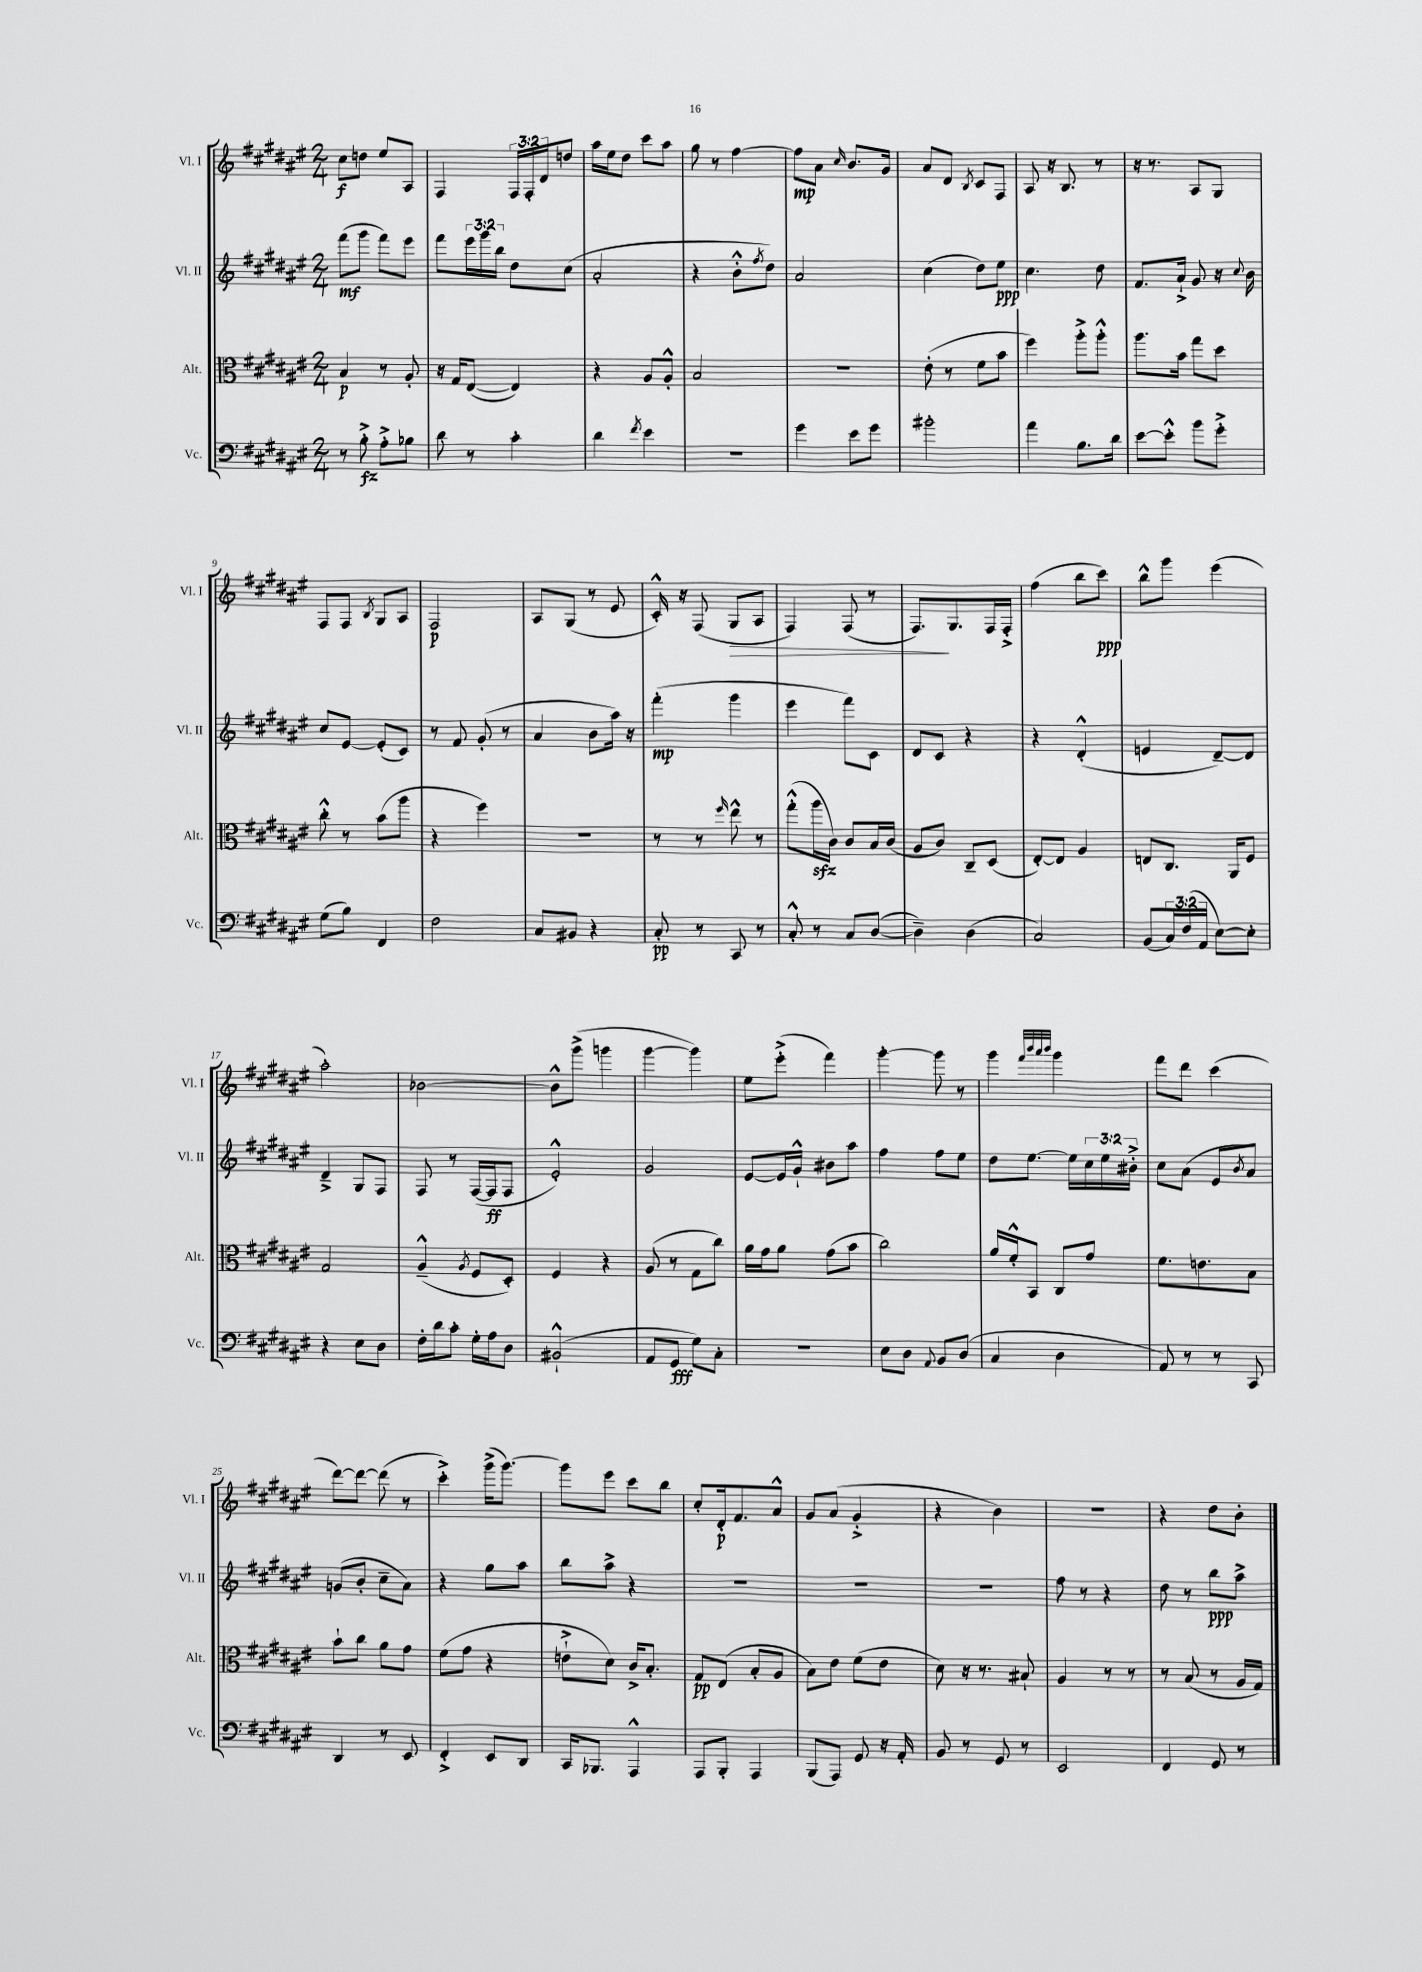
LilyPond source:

<<
\new StaffGroup <<
\new Staff = "s0" \with { instrumentName = "Vl. I" shortInstrumentName = "Vl. I" } {
    \clef treble \key fis \major \numericTimeSignature \time 2/4 \override Staff.TupletNumber.text = #tuplet-number::calc-fraction-text
    cis''8\f d''8 eis''8 ais8 |
    fis4 \tuplet 3/2 { fis16 fis16-. dis'16 } d''8 |
    ais''16 eis''16 dis''8 cis'''8 ais''8 |
    gis''8 r8 fis''4~ |
    fis''8\mp ais'8 \grace { cis''16 } b'8. gis'16 |
    ais'8 dis'8 \acciaccatura { b8 } cis'8 fis8 |
    ais8 r16 b8. r8 |
    r16 r8. ais8 gis8 |
    fis8 fis8 \acciaccatura { b8 } gis8 ais8 |
    fis2\p |
    ais8 gis8( r8 eis'8 |
    cis'16-.-^) r16 fis8( gis8\> ais8 |
    fis4) fis8( r8 |
    fis8.\!) gis8. fis16 fis16-.-> |
    fis''4( b''8 cis'''8\ppp) |
    b''8-^ gis'''8 eis'''4( |
    ais''2-.) |
    bes'2~ |
    bes'8-^ gis'''8->( g'''4 |
    gis'''4~ gis'''4) |
    eis''8 eis'''8-.->( fis'''4) |
    gis'''4~-. gis'''8 r8 |
    gis'''4 \grace { fis'''32 b'''32 ais'''32 b'''32 } gis'''4 |
    fis'''8 dis'''8 cis'''4( |
    dis'''8~) dis'''8~ dis'''8( r8 |
    cis'''4-.->) gis'''16->( gis'''8.~) |
    gis'''8 eis'''8 cis'''8 b''8 |
    cis''8-. dis'16-.\p fis'8. ais'8-^ |
    gis'8 ais'8( gis'4-.-> |
    r4 b'4) |
    r2 |
    r4 dis''8 b'8-. \bar "|." |
}
\new Staff = "s1" \with { instrumentName = "Vl. II" shortInstrumentName = "Vl. II" } {
    \clef treble \key fis \major \numericTimeSignature \time 2/4 \override Staff.TupletNumber.text = #tuplet-number::calc-fraction-text
    fis'''8\mf( gis'''8 fis'''8) eis'''8 |
    fis'''8 \tuplet 3/2 { eis'''16 gis'''16 b''16 } dis''8 cis''8( |
    ais'2-. |
    r4 b'8-.-^ \acciaccatura { fis''8 } dis''8) |
    ais'2 |
    cis''4( dis''8) eis''8\ppp |
    cis''4. dis''8 |
    fis'8. ais'16-!-> gis'8 r16 \appoggiatura { cis''8 } b'16 |
    cis''8 eis'8~ eis'8-.( cis'8) |
    r8 fis'8 gis'8-.( r8 |
    ais'4 b'8 ais''16) r16 |
    fis'''4-.\mp( gis'''4 |
    eis'''4 fis'''8) cis'8 |
    dis'8 cis'8 r4 |
    r4 dis'4-.-^( |
    e'4 dis'8~--) dis'8 |
    dis'4---> gis8 fis8 |
    fis8 r8 fis16~( fis16\ff fis8 |
    eis'2-.-^) |
    gis'2 |
    eis'8~ eis'16 gis'16-!-^ bis'8 ais''8 |
    fis''4 fis''8 eis''8 |
    dis''8 eis''8.~ eis''16 \tuplet 3/2 { cis''16 eis''16 bis'16-.-> } |
    cis''8 ais'8( eis'8 \acciaccatura { b'8 } ais'8) |
    g'8( b'8-. cis''8-- ais'8) |
    r4 gis''8 ais''8 |
    b''8 ais''8-> r4 |
    R2 |
    R2 |
    R2 |
    fis''8 r8 r4 |
    dis''8 r8 b''8\ppp ais''8-> \bar "|." |
}
\new Staff = "s2" \with { instrumentName = "Alt." shortInstrumentName = "Alt." } {
    \clef alto \key fis \major \numericTimeSignature \time 2/4
    b4\p r8 ais8-. |
    r16 gis16 eis8~( eis4) |
    r4 ais8 ais8-.-^ |
    b2 |
    R2 |
    eis'8-.( r8 fis'8 b'8 |
    fis''4) ais''8-.-> ais''8-.-^ |
    ais''8. b'16 gis''8 dis''8 |
    cis''8-.-^ r8 b'8( ais''8 |
    r4 fis''4) |
    R2 |
    r8 r8 \grace { fis''16 } eis''8-^ r8 |
    gis''8-.-^( ais''16\sfz cis'16) cis'8 b16 cis'16( |
    ais8 cis'8) cis8-- dis8( |
    eis8~-.) eis8 ais4 |
    e8 cis8. ais,16 fis8 |
    gis2 |
    ais4---^( \acciaccatura { ais8 } fis8 dis8-.) |
    fis4 r4 |
    ais8( r8 gis8 cis''8) |
    ais'16 gis'16 ais'8 gis'8( b'8 |
    cis''2) |
    ais'16 fis'16-.-^ b,8 cis8 gis'8 |
    fis'8. e'8. b8 |
    b'8-! cis''8 ais'8 gis'8 |
    fis'8( gis'8 r4 |
    e'8-!-> dis'8) cis'16-> b8.-. |
    gis8\pp eis8( b8-. ais8 |
    b8) eis'8 fis'8( eis'8 |
    dis'8) r16 r8. bis8-! |
    ais4 r8 r8 |
    r8 b8( r8 ais16 gis16) \bar "|." |
}
\new Staff = "s3" \with { instrumentName = "Vc." shortInstrumentName = "Vc." } {
    \clef bass \key fis \major \numericTimeSignature \time 2/4 \override Staff.TupletNumber.text = #tuplet-number::calc-fraction-text
    r8 b8-.->\fz ais8-.-> bes8 |
    dis'8 r8 cis'4-. |
    dis'4 \acciaccatura { fis'8 } eis'4 |
    r2 |
    gis'4 eis'8 gis'8 |
    bis'2-. |
    ais'4 b8. dis'16 |
    eis'8~ eis'8-.-^ b'8 gis'8-.-> |
    gis8( b8) fis,4 |
    fis2 |
    cis8 bis,8 r4 |
    cis8-.\pp r8 cis,8 r8 |
    cis8-.-^ r8 cis8 dis8~( |
    dis4--) dis4( |
    cis2) |
    b,8( \tuplet 3/2 { cis16) fis16( ais,16 } eis8~) eis8-. |
    r4 eis8 dis8 |
    fis16-. dis'16 cis'8-. gis16-. ais16 dis8 |
    bis,2-!-^( |
    ais,8 gis,8\fff gis8) cis8-. |
    R2 |
    eis8 dis8 \appoggiatura { ais,8 } b,8 dis8( |
    cis4 dis4 |
    ais,8) r8 r8 cis,8 |
    dis,4 r8 eis,8 |
    fis,4-.-> eis,8 dis,8 |
    cis,16 bes,,8. ais,,4-^ |
    ais,,8 b,,8-. ais,,4 |
    b,,8( ais,,8) gis,8 r16 ais,16-. |
    b,8 r8 gis,8 r8 |
    eis,2 |
    fis,4 gis,8 r8 \bar "|." |
}
>>
>>
